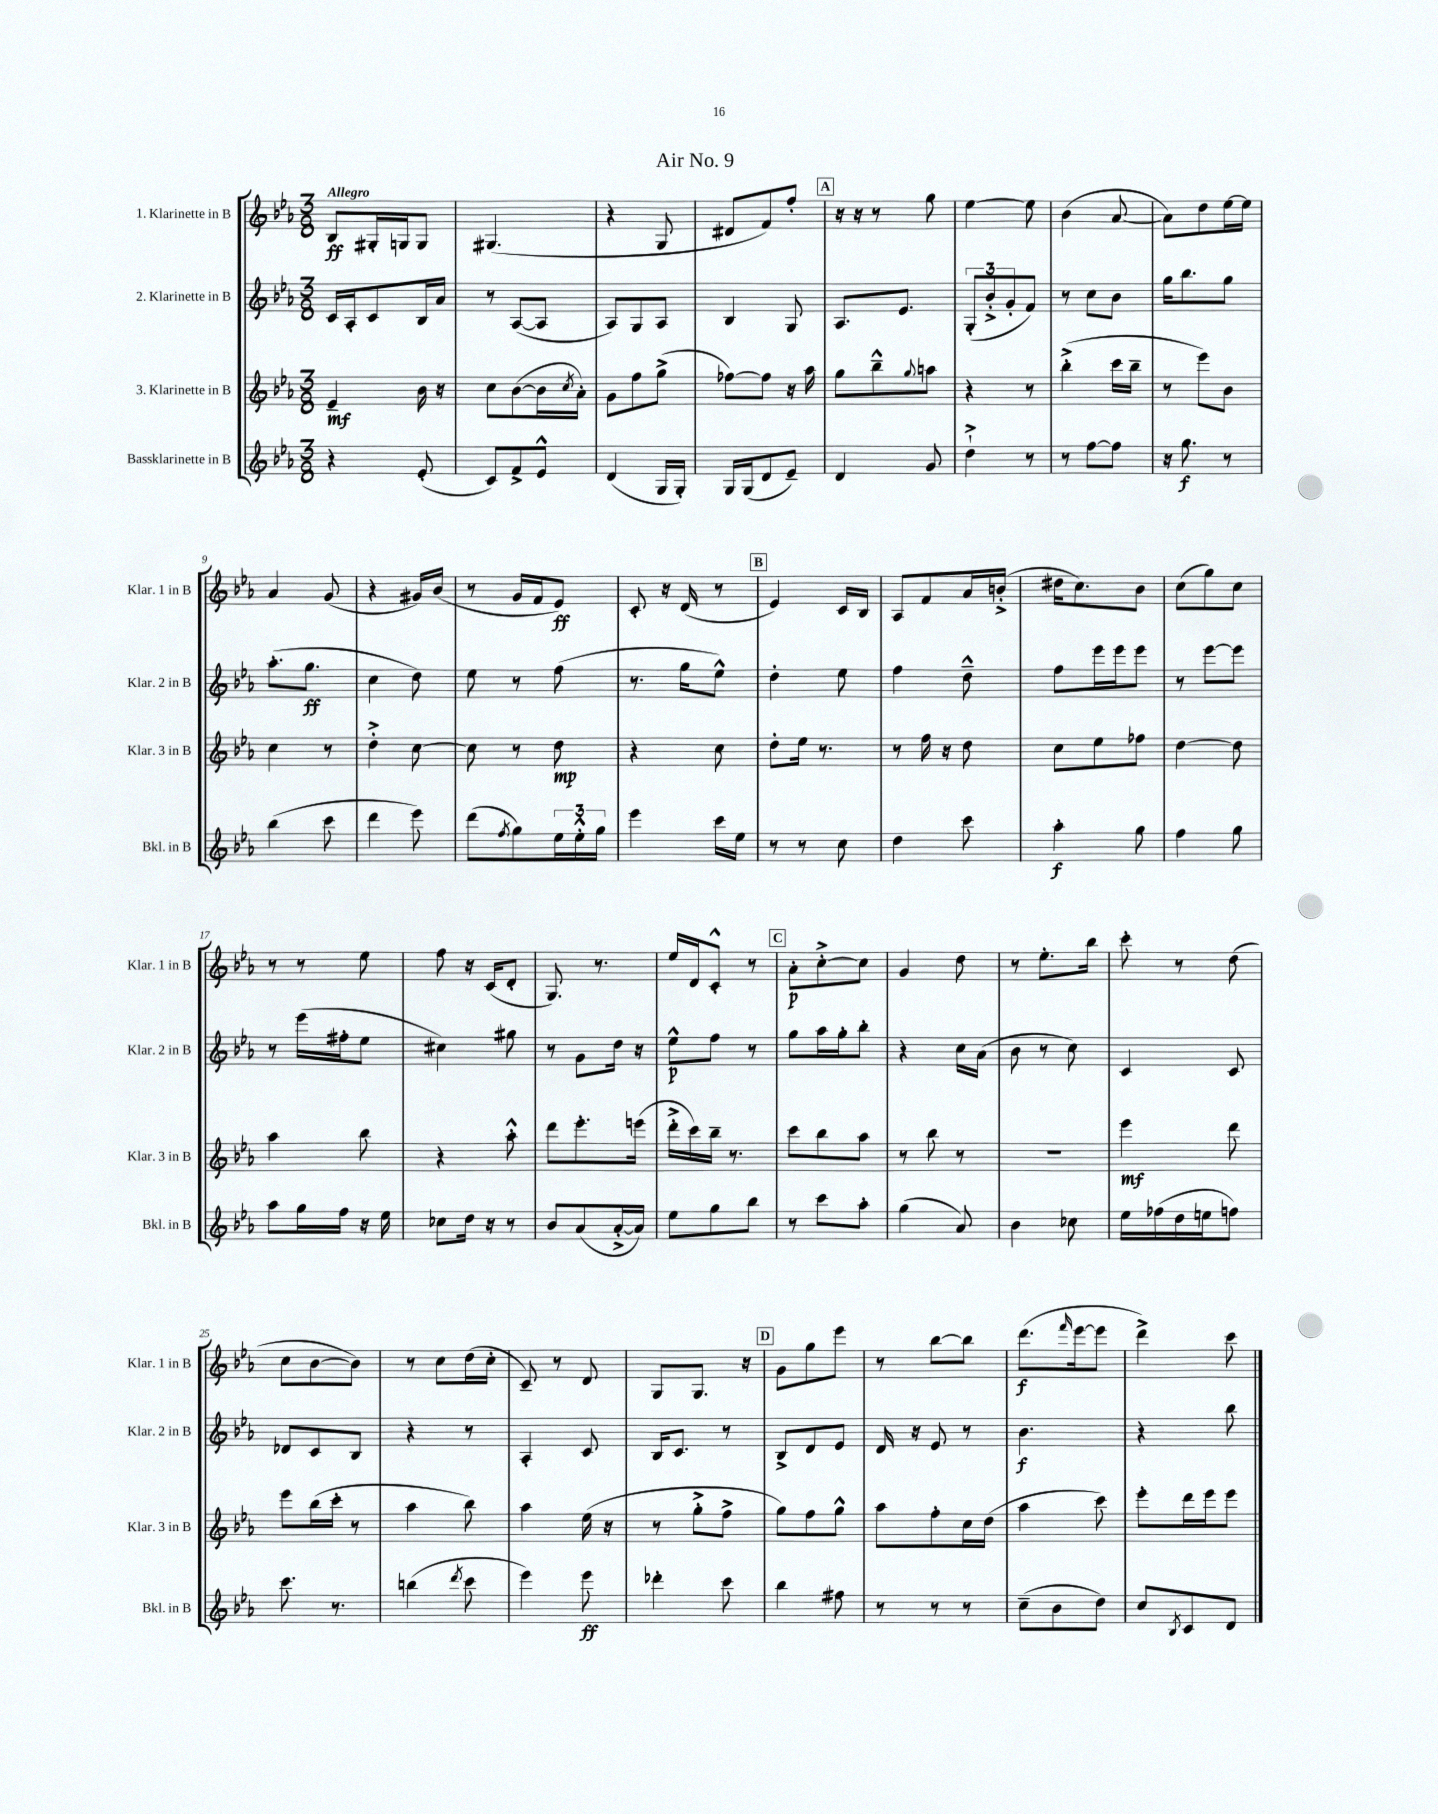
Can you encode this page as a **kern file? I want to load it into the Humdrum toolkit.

**kern	**kern	**kern	**kern
*staff4	*staff3	*staff2	*staff1
*clefG2	*clefG2	*clefG2	*clefG2
*k[b-e-a-]	*k[b-e-a-]	*k[b-e-a-]	*k[b-e-a-]
*M3/8	*M3/8	*M3/8	*M3/8
4r	4e-~/	16c/LL	8B-/L
.	.	16A-'/J	.
.	.	8c/	16G#'/L
.	.	.	16G/J
(8e-'/	16b-\	16B-/L	8G/J
.	16r	16a-/JJ	.
=	=	=	=
8c/L)	8cc\L	8r	(4.G#/
8f^/	([8b-\	([8A-/L	.
8e-^^/J	16b-\]L	8A-/]J	.
.	8qcc/	.	.
.	16a-'\JJ)	.	.
=	=	=	=
(4d/	8g\L	8A-/L)	4r
.	8ff\	8G/	.
16G/LL	(8gg^\J	8A-/J	8G/
16G'/JJ)	.	.	.
=	=	=	=
16G/LL	[8ff-\L)	4B-/	8d#/L
(16G/J	.	.	.
8d/	8ff-\]J	.	8f/)
8e-~/J)	16r	8G/	8ff'/J
.	16aa-\	.	.
=	=	=	=
4d/	8gg\L	8.A-/L	16r
.	.	.	16r
.	8bb-~^^\	.	8r
.	.	8.e-/J	.
.	8qqgg/	.	.
8g/	8aa\J	.	8gg\
=	=	=	=
4dd`^\	4r	(12G'/L	[4ee-\
.	.	12b-'^/	.
.	.	12g'/	.
8r	8r	8f/J)	8ee-\]
=	=	=	=
8r	(4bb-'^\	8r	(4b-\
[8ff\L	.	8cc\L	.
8ff\]J	16ccc\LL	8b-\J	[8a-/
.	16bb-~\JJ	.	.
=	=	=	=
16r	8r	16gg\LK	8a-\]L)
8.gg\	.	8.bb-\	.
.	8eee-\L)	.	8dd\
8r	8b-\J	8gg\J	[16ee-\L
.	.	.	16ee-\]JJ
=	=	=	=
(4bb-\	4cc\	(8.aa-'\L	4a-/
.	.	8.gg\J	.
8ccc\	8r	.	(8g/
=	=	=	=
4ddd\	4dd'^\	4cc\	4r
8eee-\)	[8cc\	8dd\)	16g#/LL)
.	.	.	(16b-/JJ
=	=	=	=
(8ddd\L	8cc\]	8ee-\	8r
8qff/	.	.	.
8gg\)	8r	8r	16g/LL
.	.	.	16f/J
24ee-\L	8dd\	(8ff\	8e-/J)
24ee-'^^\	.	.	.
24gg\JJ	.	.	.
=	=	=	=
4eee-\	4r	8.r	8c'/
.	.	.	16r
.	.	16gg\LK	(16d/
16ccc\LL	8cc\	8ee-^^\J)	8r
16ee-\JJ	.	.	.
=	=	=	=
8r	8dd'\L	4dd'\	4e-/)
8r	16ee-\Jk	.	.
.	8.r	.	.
8cc\	.	8ee-\	16c/LL
.	.	.	16B-/JJ
=	=	=	=
4dd\	8r	4ff\	8A-/L
.	16ff\	.	8f/
.	16r	.	.
8ccc\	8dd\	8dd~^^\	16a-/L
.	.	.	(16b'^/JJ
=	=	=	=
4aa-'\	8cc\L	8ff\L	16dd#\LK
.	.	.	8.cc\)
.	8ee-\	16eee-\L	.
.	.	16eee-\J	.
8gg\	8ff-\J	8eee-\J	8b-\J
=	=	=	=
4ff\	[4dd\	8r	(8cc\L
.	.	[8eee-\L	8gg\)
8gg\	8dd\]	8eee-\]J	8cc\J
=	=	=	=
8aa-\L	4aa-\	8r	8r
16gg\L	.	(16eee-\LL	8r
16ff\JJ	.	16ff#'\J	.
16r	8bb-\	8ee-\J	8ee-\
16ee-\	.	.	.
=	=	=	=
8cc-\L	4r	4cc#\)	8ff\
16dd\Jk	.	.	16r
16r	.	.	(16c/LK
8r	8aa-'^^\	8gg#\	8d'/J
=	=	=	=
8b-/L	8ddd\L	8r	8.G/)
(8a-/	8.eee-'\	8g\L	.
.	.	.	8.r
[16a-'^/L	.	16dd\Jk	.
16a-/]JJ)	(16eee\Jk	16r	.
=	=	=	=
8ee-\L	16ddd'^\LL	8ee-^^\L	16ee-/LL
.	16ccc\)	.	16d/J
8gg\	16bb-~\JJ	8ff\J	8c'^^/J
.	8.r	.	.
8bb-\J	.	8r	8r
=	=	=	=
8r	8ccc\L	8gg\L	8a-'\L
8ccc\L	8bb-\	16aa-\L	[8cc'^\
.	.	16gg'\J	.
8aa-'\J	8aa-\J	8bb-'\J	8cc\]J
=	=	=	=
(4gg\	8r	4r	4g/
.	8bb-\	.	.
8a-/)	8r	16cc\LL	8dd\
.	.	(16a-\JJ	.
=	=	=	=
4b-\	4.r	8b-\	8r
.	.	8r	8.ee-'\L
8cc-\	.	8cc\)	.
.	.	.	16bb-\Jk
=	=	=	=
16ee-\LL	4eee-\	4c/	8ccc'\
(16ff-\	.	.	.
16dd\	.	.	8r
16ee\J	.	.	.
8ff\J)	8ddd\	8c/	(8dd\
=	=	=	=
8.ccc\	8eee-\L	8d-/L	8cc\L
.	(16bb-\L	8c/	[8b-\
8.r	16ccc'\JJ	.	.
.	8r	8B-/J	8b-\]J)
=	=	=	=
(4bb\	4aa-\	4r	8r
.	.	.	8cc\L
8qddd/	.	.	.
8ccc\	8bb-\)	8r	(16dd\L
.	.	.	16cc'\JJ
=	=	=	=
4eee-\)	4aa-\	4A-'/	8c~/)
.	.	.	8r
8eee-\	(16ee-\	8c/	8d/
.	16r	.	.
=	=	=	=
4ddd-'\	8r	16B-/LK	8G/L
.	.	8.c/J	.
.	8gg'^\L	.	8.G/J
8ccc\	8ff^\J	8r	.
.	.	.	16r
=	=	=	=
4bb-\	8gg\L)	8B-^/L	8g\L
.	8ff\	8d/	8gg\
8ff#\	8gg^^\J	8e-/J	8eee-\J
=	=	=	=
8r	8aa-\L	16d/	8r
.	.	16r	.
8r	8ff'\	8e-/	[8bb-\L
8r	16cc\L	8r	8bb-\]J
.	(16dd\JJ	.	.
=	=	=	=
(8cc~\L	4aa-\	4.b-\	(8.ddd\L
8b-\	.	.	.
.	.	.	16qqfff/
.	.	.	[16eee-\k
8dd\J)	8ccc\)	.	8eee-\]J
=	=	=	=
8cc/L	8eee-'\L	4r	4ddd^\)
8qB-/	.	.	.
8c/	16ddd\L	.	.
.	16eee-\J	.	.
8d/J	8eee-\J	8bb-\	8ccc\
==	==	==	==
*-	*-	*-	*-
